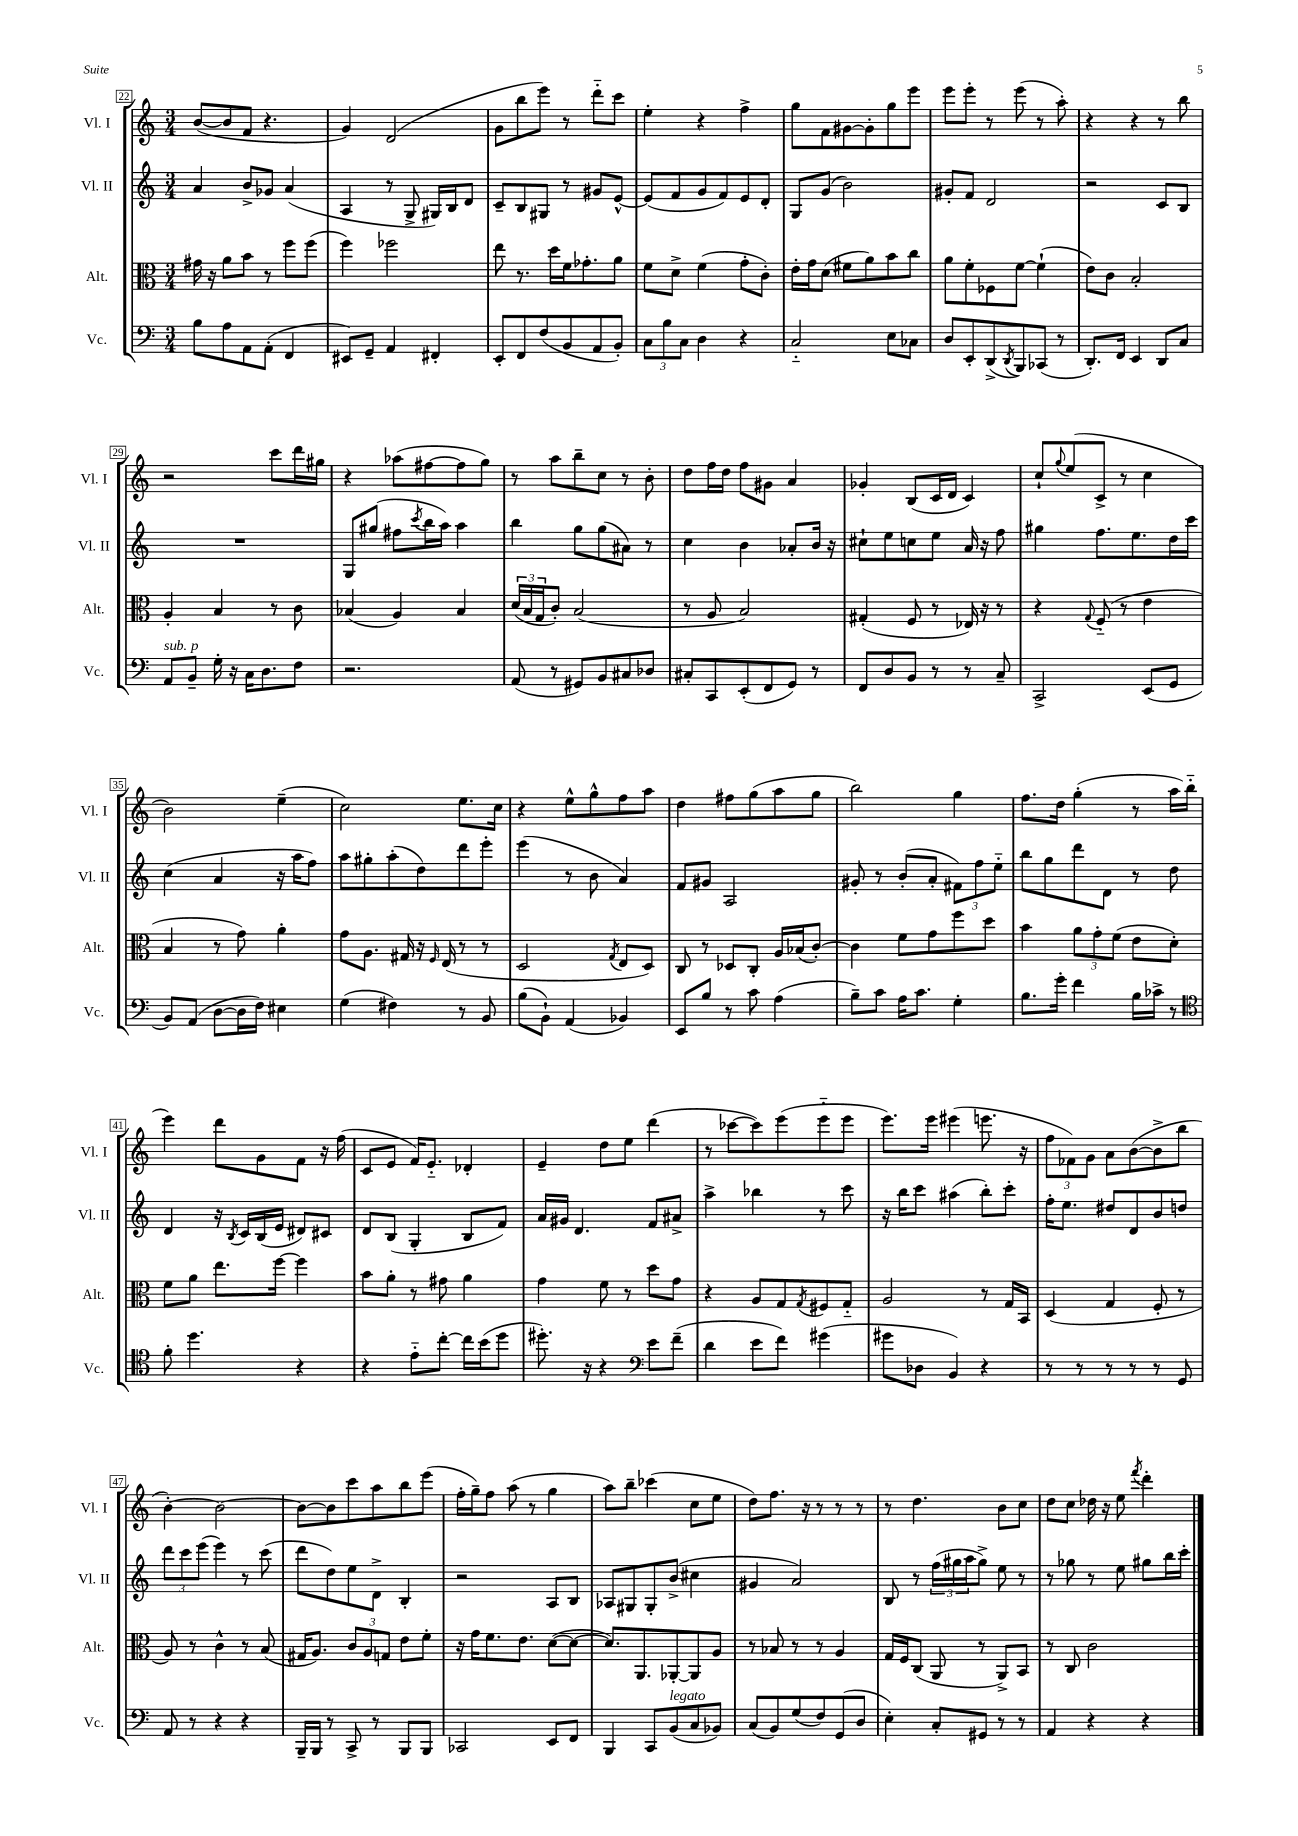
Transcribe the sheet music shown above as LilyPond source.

<<
\new StaffGroup <<
\new Staff = "s0" \with { instrumentName = "Vl. I" shortInstrumentName = "Vl. I" } {
    \clef treble \key c \major \numericTimeSignature \time 3/4
    b'8~( b'8 f'8 r4. |
    g'4) d'2( |
    g'8 b''8 e'''8) r8 d'''8-_ c'''8 |
    e''4-. r4 f''4-> |
    g''8 f'8 gis'8~ gis'8-. g''8 e'''8 |
    e'''8 e'''8-. r8 e'''8( r8 a''8-.) |
    r4 r4 r8 b''8 |
    r2 c'''8 d'''16 gis''16 |
    r4 aes''8( fis''8~ fis''8 g''8) |
    r8 a''8 b''8-- c''8 r8 b'8-. |
    d''8 f''16 d''16 f''8 gis'8 a'4 |
    ges'4-. b8( c'16 d'16 c'4) |
    c''8-! \appoggiatura { g''8 } e''8( c'8-> r8 c''4 |
    b'2) e''4--( |
    c''2) e''8. c''16 |
    r4 e''8-^ g''8-^ f''8 a''8 |
    d''4 fis''8 g''8( a''8 g''8 |
    b''2) g''4 |
    f''8. d''16 g''4-.( r8 a''16 b''16-_ |
    e'''4) d'''8 g'8 f'8 r16 f''16( |
    c'8 e'8 f'16) e'8.-_ des'4-. |
    e'4-- d''8 e''8 d'''4( |
    r8 ces'''8~ ces'''8) e'''8( e'''8-_ e'''8 |
    e'''8.) e'''16 eis'''4( e'''8. r16 |
    \tuplet 3/2 { f''8 fes'8) g'8 } a'8 b'8~( b'8-> b''8 |
    b'4~-.) b'2~ |
    b'8~ b'8 c'''8 a''8 b''8 e'''8( |
    f''16-. g''16--) f''8 a''8( r8 g''4 |
    a''8) b''8-- ces'''4( c''8 e''8 |
    d''8) f''8. r16 r8 r8 r8 |
    r8 d''4. b'8 c''8 |
    d''8 c''8 des''16 r16 e''8 \acciaccatura { f'''8 } d'''4-. \bar "|." |
}
\new Staff = "s1" \with { instrumentName = "Vl. II" shortInstrumentName = "Vl. II" } {
    \clef treble \key c \major \numericTimeSignature \time 3/4
    a'4 b'8-> ges'8 a'4( |
    a4 r8 g8-> gis16) b16 d'8 |
    c'8-- b8 gis8 r8 gis'8 e'8~-^ |
    e'8( f'8 g'8 f'8) e'8 d'8-. |
    g8 g'8( b'2) |
    gis'8-. f'8 d'2 |
    r2 c'8 b8 |
    R2. |
    g8 gis''8( fis''8 \acciaccatura { c'''8 } b''16 a''16) a''4 |
    b''4 g''8 g''8( ais'8) r8 |
    c''4 b'4 aes'8-. b'16 r16 |
    cis''8-! e''8 c''8 e''8 a'16 r16 f''8 |
    gis''4 f''8. e''8. d''16 c'''16 |
    c''4( a'4 r16 a''16 f''8) |
    a''8 gis''8-. a''8-.( d''8) d'''8 e'''8-. |
    e'''4( r8 b'8 a'4) |
    f'8 gis'8 a2 |
    gis'8-. r8 b'8-.( a'8-. \tuplet 3/2 { fis'8) f''8 e''8-_ } |
    b''8 g''8 d'''8 d'8 r8 d''8 |
    d'4 r16 \acciaccatura { b8 } c'16 b16( e'16 dis'8) cis'8 |
    d'8 b8( g4-. b8 f'8) |
    a'16 gis'16 d'4. f'8 ais'8-> |
    a''4-> bes''4 r8 c'''8 |
    r16 b''16 c'''8 ais''4( b''8-.) c'''8-. |
    f''16-. e''8. dis''8 d'8 b'8 d''8 |
    \tuplet 3/2 { d'''8 c'''8 e'''8( } e'''4) r8 c'''8( |
    d'''8 d''8) e''8 d'8-> b4-. |
    r2 a8 b8 |
    aes8 gis8 gis8-. b'8->( cis''4 |
    gis'4 a'2) |
    b8 r8 \tuplet 3/2 { f''16( gis''16 a''16 } gis''8->) e''8 r8 |
    r8 ges''8 r8 e''8 gis''8 b''16 c'''16-. \bar "|." |
}
\new Staff = "s2" \with { instrumentName = "Alt." shortInstrumentName = "Alt." } {
    \clef alto \key c \major \numericTimeSignature \time 3/4
    gis'16 r16 a'8 b'8 r8 f''8 f''8( |
    f''4) fes''2 |
    e''8 r8. d''16 f'16 ges'8.-. a'8 |
    f'8 d'8-> f'4( g'8-. c'8-.) |
    e'16-. g'16 d'8( fis'8 a'8) b'8 c''8 |
    a'8 f'8-. fes8 f'8~ f'4-!( |
    e'8) c'8 b2-. |
    a4-. b4 r8 c'8 |
    bes4( a4) bes4 |
    \tuplet 3/2 { d'16( b16 g16 } c'8-.) b2( |
    r8 a8 b2) |
    gis4-.( f8 r8 ees16) r16 r8 |
    r4 \appoggiatura { g8 } f8-_( r8 e'4 |
    b4 r8 g'8) a'4-. |
    g'8 a8. gis16 r16 \grace { f16 } e16( r8 r8 |
    d2 \acciaccatura { g8 } e8 d8) |
    c8 r8 des8 c8-. a16 bes16( c'8~-.) |
    c'4 f'8 g'8 f''8 d''8 |
    b'4 \tuplet 3/2 { a'8 g'8-. f'8( } e'8 d'8-.) |
    f'8 a'8 e''8. f''16~ f''4 |
    b'8 a'8-. r8 gis'8 a'4 |
    g'4 f'8 r8 d''8 g'8 |
    r4 a8 g8 \acciaccatura { g8 } fis8 g8-_ |
    a2 r8 g16 b,16 |
    d4( g4 f8-. r8 |
    a8) r8 c'4-^ r8 b8( |
    gis16 a8.) \tuplet 3/2 { c'8 a8 g8 } e'8 f'8-. |
    r16 g'16 f'8. e'8. d'8~( d'8~ |
    d'8.) a,8. aes,8~-. aes,8 a8 |
    r8 bes8 r8 r8 a4 |
    g16 f16 c8( a,8 r8 a,8->) b,8 |
    r8 c8 c'2 \bar "|." |
}
\new Staff = "s3" \with { instrumentName = "Vc." shortInstrumentName = "Vc." } {
    \clef bass \key c \major \numericTimeSignature \time 3/4
    b8 a8 a,8 a,8-.( f,4 |
    eis,8) g,8-- a,4 fis,4-. |
    e,8-. f,8 f8( b,8 a,8 b,8-.) |
    \tuplet 3/2 { c8 b8 c8 } d4 r4 |
    c2-_ e8 ces8 |
    d8 e,8-. d,8->( \acciaccatura { d,8 } b,,8) ces,8( r8 |
    d,8.-.) f,16 e,4 d,8 c8 |
    a,8^\markup { \italic "sub. p" } b,8-- g16-. r16 c16 d8. f8 |
    r2. |
    a,8( r8 gis,8) b,8 cis8 des8 |
    cis8-. c,8 e,8-.( f,8 g,8) r8 |
    f,8 d8 b,8 r8 r8 c8-- |
    c,2-> e,8( g,8 |
    b,8) a,8( d8~ d16 f16) eis4 |
    g4( fis4) r8 b,8 |
    b8( b,8-!) a,4( bes,4) |
    e,8 b8 r8 c'8 a4( |
    b8--) c'8 a16 c'8. g4-. |
    b8. g'16-. f'4 b16 ces'16-> r8 |
    \clef tenor f'8-. d''4. r4 |
    r4 e'8-_ c''8~-. c''16 b'16( d''8 |
    dis''8.-.) r16 r4 \clef bass e'8 f'8--( |
    d'4 e'8 f'8) gis'4( |
    gis'8 des8 b,4) r4 |
    r8 r8 r8 r8 r8 g,8 |
    a,8 r8 r4 r4 |
    b,,16-- b,,16 r8 c,8-> r8 b,,8 b,,8 |
    ces,2 e,8 f,8 |
    b,,4 c,8 b,8^\markup { \italic "legato" }( c8 bes,8) |
    c8( b,8) g8( f8) g,8( d8 |
    e4-.) c8-. gis,8 r8 r8 |
    a,4 r4 r4 \bar "|." |
}
>>
>>
\layout { \context { \Score currentBarNumber = #22 \override BarNumber.stencil = #(make-stencil-boxer 0.1 0.3 ly:text-interface::print) } }
